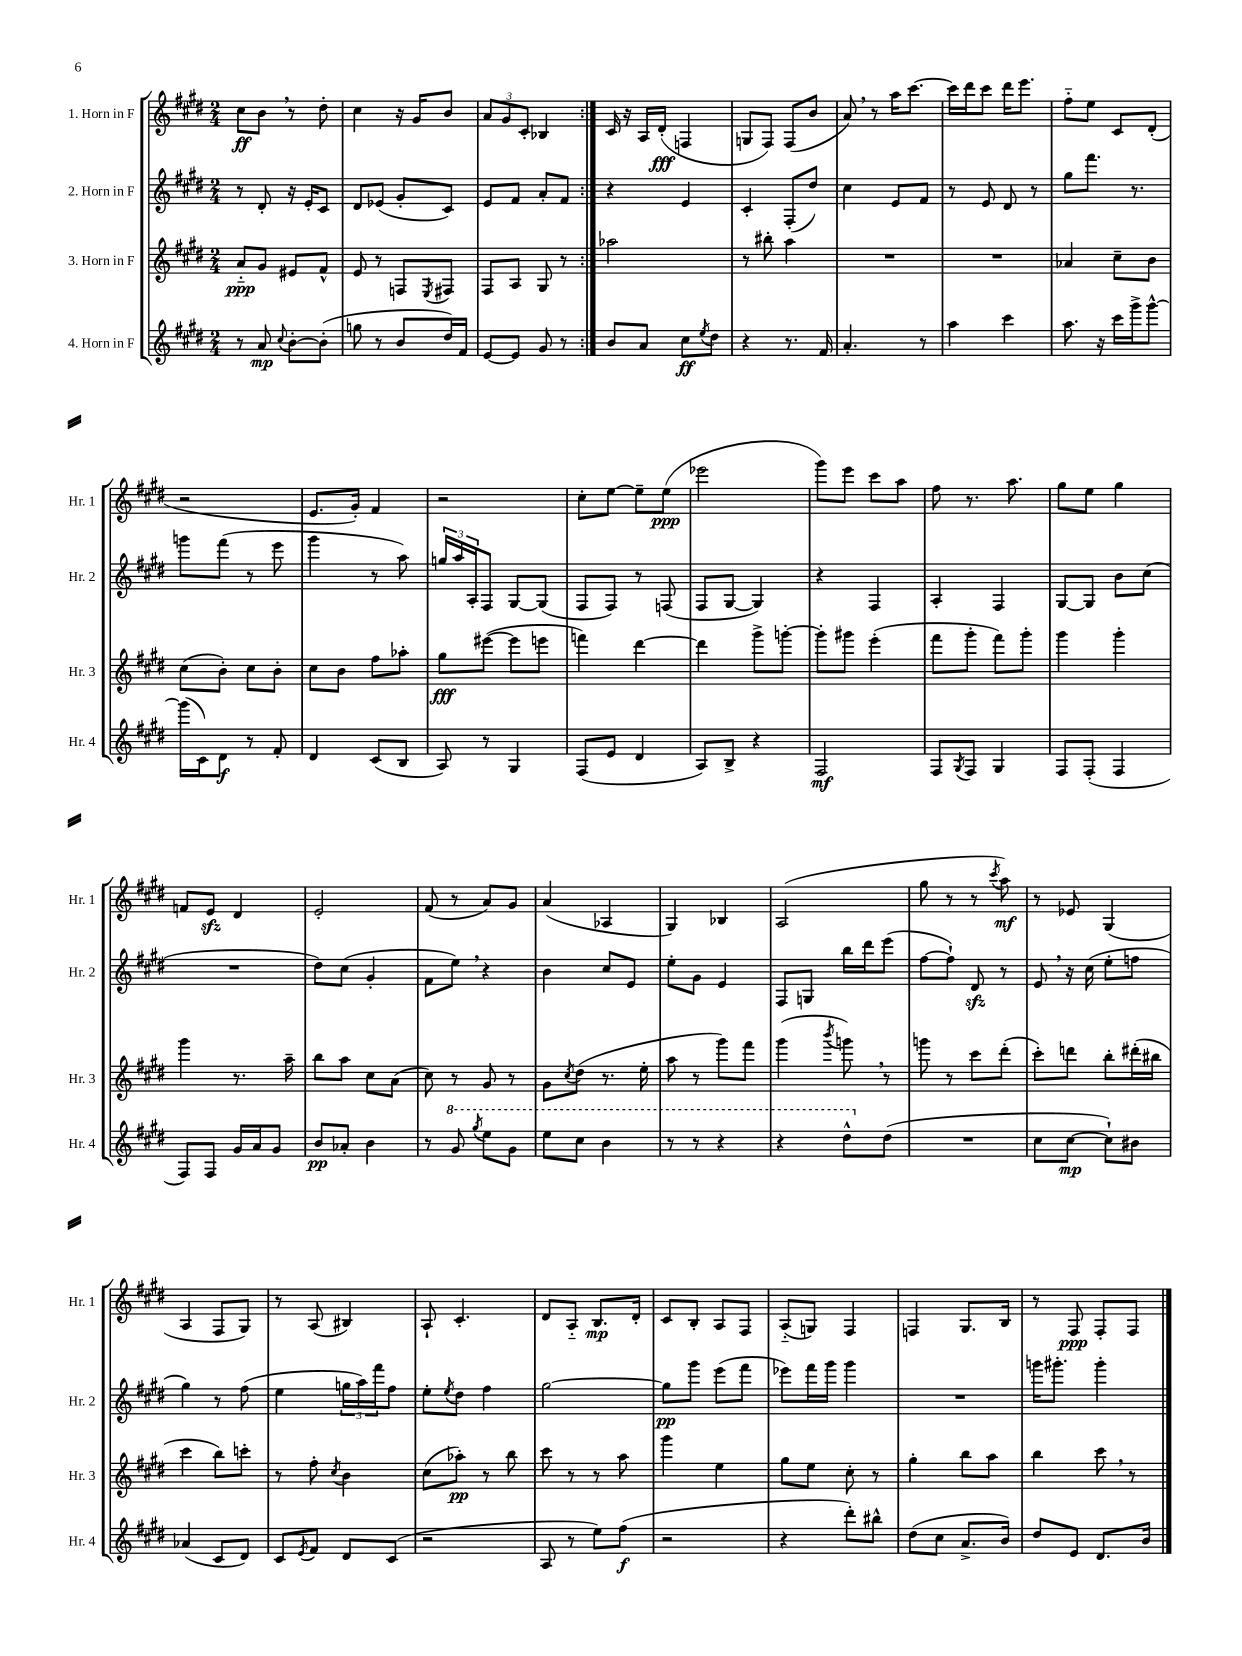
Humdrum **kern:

**kern	**kern	**kern	**kern
*staff4	*staff3	*staff2	*staff1
*clefG2	*clefG2	*clefG2	*clefG2
*k[f#c#g#d#]	*k[f#c#g#d#]	*k[f#c#g#d#]	*k[f#c#g#d#]
*M2/4	*M2/4	*M2/4	*M2/4
8r	8a'~/L	8r	8cc#\L
8a/	8g#/J	8d#'/	8b\J
8qqcc#/	.	.	.
[8b'\L	8e#/L	16r	8r
.	.	16e'/LK	.
(8b'\]J	8f#^^/J	8c#/J	8dd#'\
=	=	=	=
8gg\	8e/	8d#/L	4cc#\
8r	8r	(8e-/J	.
8b/L	8F/L	8g#'/L	16r
.	.	.	16g#/LK
.	8qE/	.	.
16dd#/L)	8F#/J	8c#/J)	8b/J
16f#/JJ	.	.	.
=	=	=	=
[8e/L	8F#/L	8e/L	12a/L
.	.	.	12g#/
8e/]J	8A/J	8f#/J	.
.	.	.	12c#'/J
8g#/	8G#/	8a'/L	4B-/
8r	8r	8f#/J	.
=:|!	=:|!	=:|!	=:|!
8b/L	2aa-\	4r	16c#/
.	.	.	16r
8a/J	.	.	16A/LL
.	.	.	(16d#'/JJ
8cc#\L	.	4e/	4F/
8qee/	.	.	.
8dd#\J	.	.	.
=	=	=	=
4r	8r	4c#'/	8G/L
.	8bb#'\	.	8F#/J)
8.r	4aa\	(8F#'/L	(8F#/L
.	.	8dd#/J)	8b/J
16f#/	.	.	.
=	=	=	=
4.a'/	2r	4cc#\	8a/)
.	.	.	8r
.	.	8e/L	16aa\LK
.	.	.	[8.ccc#\J
8r	.	8f#/J	.
=	=	=	=
4aa\	2r	8r	16ccc#\]LL
.	.	.	16ddd#\J
.	.	8e/	8ccc#\J
4ccc#\	.	8d#/	16ddd#\LK
.	.	.	8.eee\J
.	.	8r	.
=	=	=	=
8.aa\	4a-/	8gg#\L	8ff#'~\L
.	.	8.fff#\J	8ee\J
16r	.	.	.
16ccc#\LL	8cc#~\L	.	8c#/L
16ggg#^\J	.	8.r	.
[8ggg#^^\J	8b\J	.	(8d#'/J
=	=	=	=
(16ggg#\]LL	(8cc#\L	8ggg\L	2r
16c#\J)	.	.	.
8d#\J	8b'\J)	(8fff#\J	.
8r	8cc#\L	8r	.
8f#'/	8b'\J	8eee\	.
=	=	=	=
4d#/	8cc#\L	4ggg#\	8.e/L
.	8b\J	.	.
.	.	.	16g#'/Jk)
(8c#/L	8ff#\L	8r	4f#/
8B/J	8aa-'\J	8aa\)	.
=	=	=	=
8A/)	8gg#\L	24gg/LL	2r
.	.	24aa/	.
.	.	24A'/J	.
8r	([8eee#\J	8F#/J	.
4G#/	8eee#\]L	[8G#/L	.
.	8eee\J	(8G#/]J	.
=	=	=	=
(8F#/L	4fff\)	8F#/L	8cc#'\L
8e/J	.	8F#/J)	[8ee\J
4d#/	[4ddd#\	8r	8ee~\]L
.	.	(8F/	(8ee\J
=	=	=	=
8A/L)	4ddd#\]	8F#/L	2eee-\
8B^/J	.	[8G#/J	.
4r	8ggg#^\L	4G#/])	.
.	[8ggg'\J	.	.
=	=	=	=
2F#/	8ggg'\]L	4r	8ggg#\L)
.	8ggg#\J	.	8eee\J
.	(4eee'\	4F#/	8ccc#\L
.	.	.	8aa\J
=	=	=	=
8F#/L	8fff#\L	4A'/	8ff#\
8qG#/	.	.	.
8F#/J	8ggg#'\J	.	8.r
4G#/	8fff#\L)	4F#/	.
.	.	.	8.aa\
.	8ggg#'\J	.	.
=	=	=	=
8F#/L	4ggg#\	[8G#/L	8gg#\L
(8F#'/J	.	8G#/]J	8ee\J
4F#/	4ggg#'\	8b\L	4gg#\
.	.	(8cc#\J	.
=	=	=	=
8F#/L)	4ggg#\	2r	8f/L
8F#/J	.	.	8e/J
16g#/LL	8.r	.	4d#/
16a/J	.	.	.
8g#/J	.	.	.
.	16aa~\	.	.
=	=	=	=
8b/L	8bb\L	8dd#\L)	2e'/
8a-'/J	8aa\J	(8cc#\J	.
4b\	8cc#\L	4g#'/	.
.	(8a\J	.	.
=	=	=	=
8r	8cc#\)	8f#\L	(8f#/
8gg#/	8r	8ee\J)	8r
8qggg#/	.	.	.
8eee\L	8g#/	4r	8a/L)
8gg#\J	8r	.	8g#/J
=	=	=	=
8eee\L	8g#\L	4b\	(4a/
.	8qcc#/	.	.
8ccc#\J	(8dd#\J	.	.
4bb\	8.r	8cc#/L	4A-/
.	.	8e/J	.
.	16ee'\	.	.
=	=	=	=
8r	8aa\	8ee'\L	4G#/)
8r	8r	8g#\J	.
4r	8ggg#\L)	4e/	4B-/
.	8fff#\J	.	.
=	=	=	=
4r	(4ggg#\	8F#/L	(2A/
.	.	8G/J	.
.	8qbbb/	.	.
8ddd#^^\L	8ggg\)	16bb\LL	.
.	.	16ddd#\J	.
(8dd#\J	8r	(8eee\J	.
=	=	=	=
2r	8ggg\	[8ff#\L	8gg#\
.	8r	8ff#`\]J)	8r
.	8ccc#\L	8d#/	8r
.	.	.	8qccc#/
.	(8ddd#'\J	8r	8aa\)
=	=	=	=
8cc#\L	8ccc#'\L)	8e/	8r
[8cc#\J	8ddd\J	16r	8e-/
.	.	(16cc#\	.
8cc#`\]L)	8bb'\L	8ee'\L	(4G#/
8b#\J	(16ddd#'\L	8ff\J	.
.	16bb#\JJ	.	.
=	=	=	=
(4a-/	4ccc#\	4gg#\)	4A/
8c#/L	8bb\L)	8r	8F#/L
8d#/J)	8ccc'\J	(8ff#\	8G#/J)
=	=	=	=
8c#/L	8r	4ee\	8r
8qe/	.	.	.
8f#/J	8ff#'\	.	(8A/
.	8qcc#/	.	.
8d#/L	4b\	24gg\LL	4B#/)
.	.	24aa\)	.
.	.	24fff#\J	.
(8c#/J	.	8ff#\J	.
=	=	=	=
2r	(8cc#\L	8ee'\L	8A`/
.	.	8qee/	.
.	8aa-'\J)	8dd#\J	4.c#'/
.	8r	4ff#\	.
.	8bb\	.	.
=	=	=	=
8A/	8ccc#\	[2gg#\	8d#/L
8r	8r	.	8A'~/J
8ee\L)	8r	.	8.B/L
(8ff#\J	8aa\	.	.
.	.	.	16d#'/Jk
=	=	=	=
2r	4ggg#\	8gg#\]L	8c#/L
.	.	8ggg#\J	8B'/J
.	4ee\	(8eee\L	8A/L
.	.	8fff#\J	8F#/J
=	=	=	=
4r	8gg#\L	8eee-\L)	(8A'~/L
.	8ee\J	16fff#\L	8G/J)
.	.	16ggg#\JJ	.
8ddd#'\L)	8cc#'\	4ggg#\	4F#/
8bb#^^\J	8r	.	.
=	=	=	=
(8dd#\L	4gg#'\	2r	4F/
8cc#\J	.	.	.
8.a^/L	8bb\L	.	8.G#/L
.	8aa\J	.	.
16b/Jk)	.	.	16B/Jk
=	=	=	=
8dd#/L	4bb\	16ggg\LK	8r
.	.	8.ggg#'\J	.
8e/J	.	.	8F#/
8.d#/L	8ccc#\	4ggg#'\	8F#'/L
.	8r	.	8F#/J
16b/Jk	.	.	.
==	==	==	==
*-	*-	*-	*-
